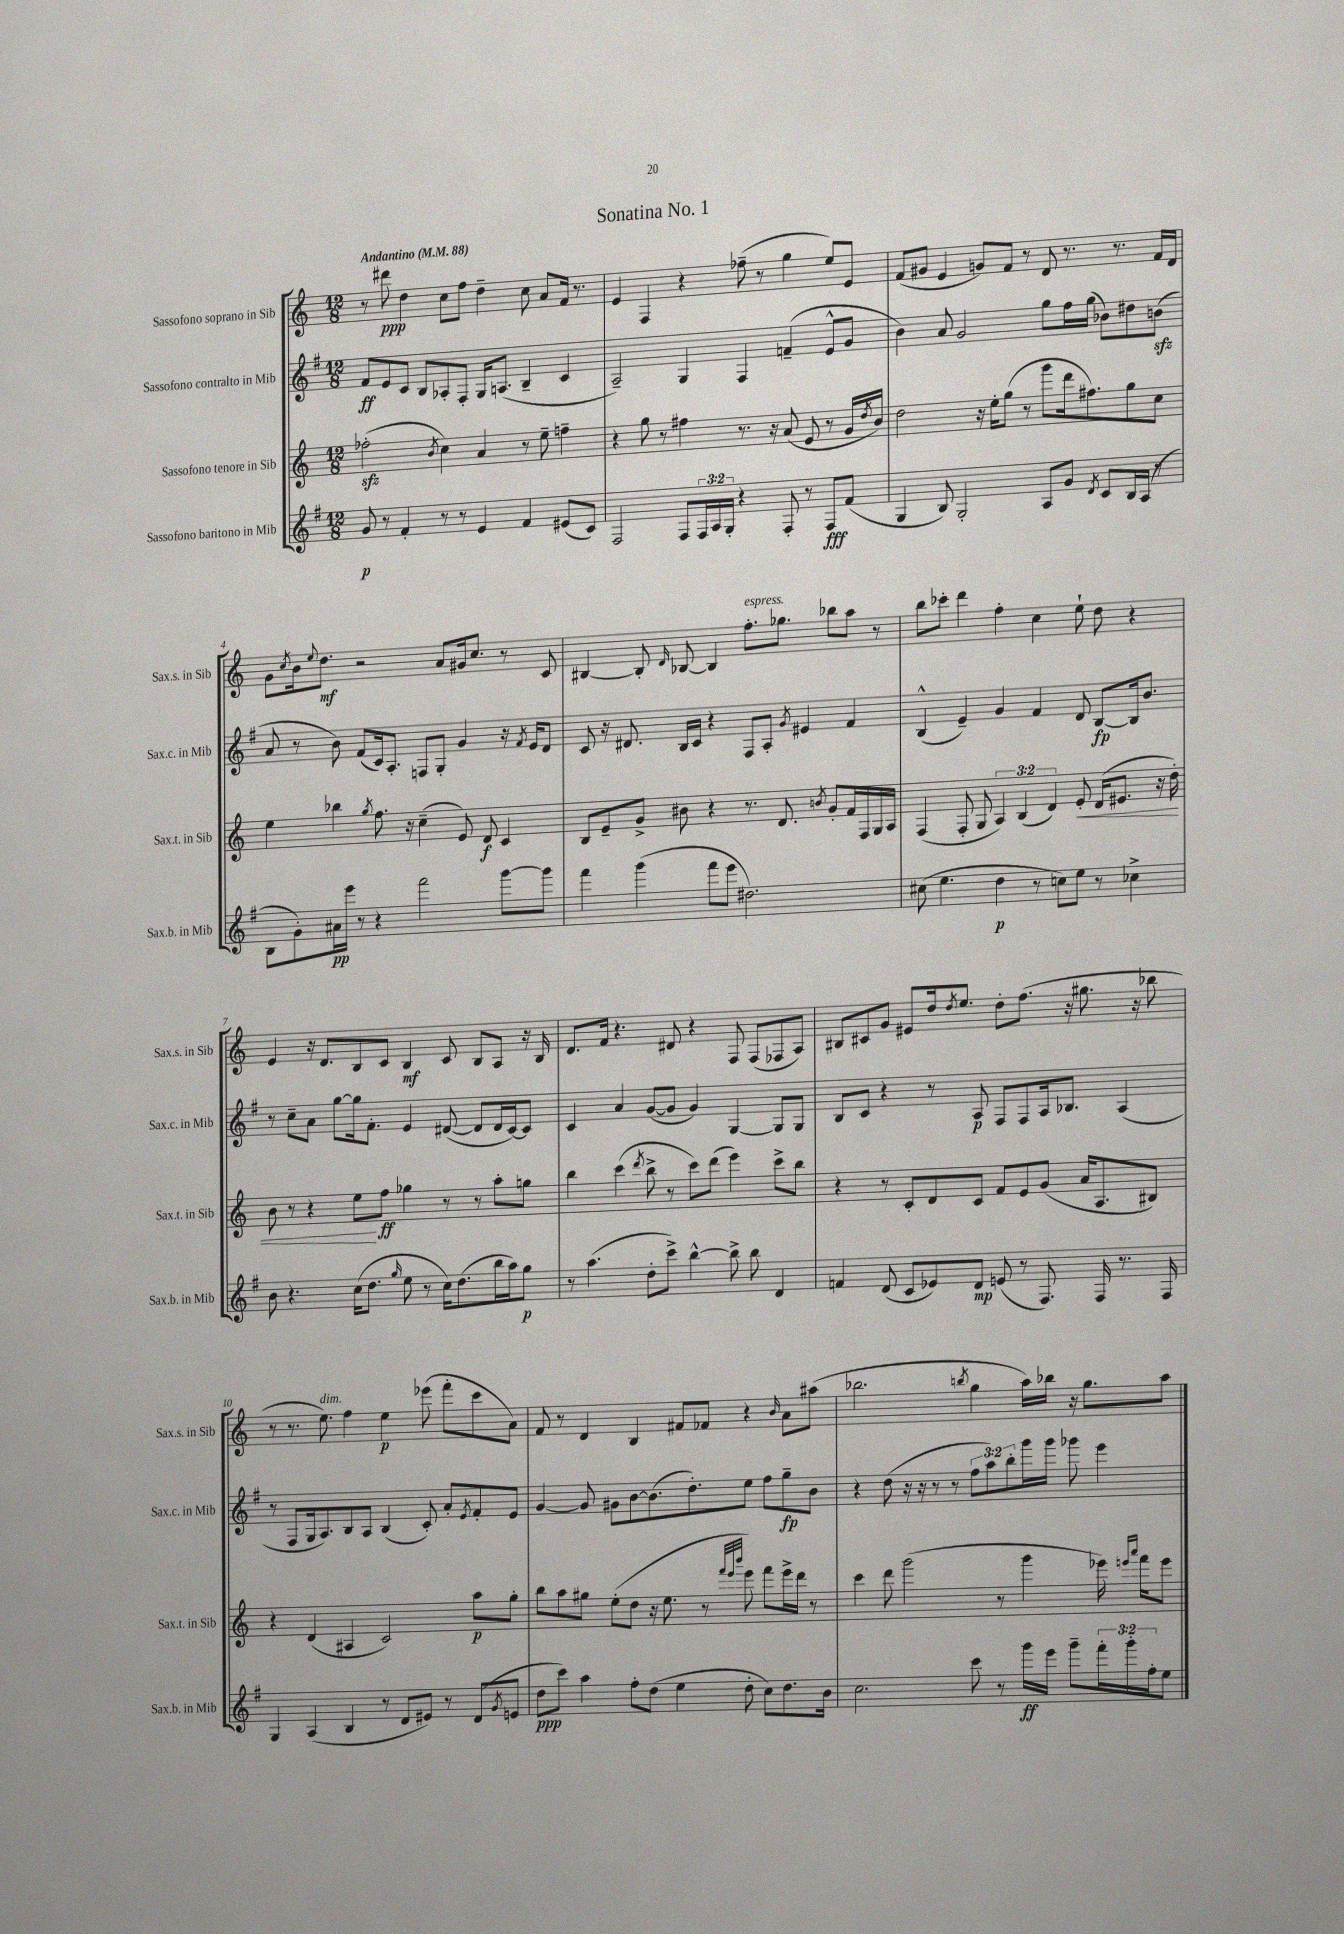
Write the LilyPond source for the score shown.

\header { title = "Sonatina No. 1" }
<<
\new StaffGroup <<
\new Staff = "s0" \with { instrumentName = "Sassofono soprano in Sib" shortInstrumentName = "Sax.s. in Sib" } {
    \clef treble \key c \major \numericTimeSignature \time 12/8 \tempo "Andantino" 4 = 88
    r8 dis'''8\ppp d''4 c''8 f''8 d''4-- c''8 a'8 f'16 r8. |
    e'4 f4 r4 fes''8--( r8 g''4 e''8) e'8 |
    f'8( gis'8 e'4 g'8) f'8 r8 d'8 r8. r8. f'16 d'16 |
    g'8 \acciaccatura { c''8 } b'16 \appoggiatura { e''8 } d''8.\mf r2 a'8 gis'16 c''8. r8 c'8 |
    bis4~ bis8-. \grace { d'16 } bes8~ bes4 f''8.-.^\markup { \italic "espress." } ges''8. bes''8 a''8 r8 |
    b''8 ces'''8-. d'''4 f''4-. c''4 e''8-! d''8 r4 |
    e'4 r16 d'8. b8 c'8 b4\mf c'8 b8 a8 r16 b16 |
    d'8. f'16 r4. dis'8 r4 f8 f8( fes8 a8) |
    bis8 cis'8 g'8 eis'8 d''16 \acciaccatura { d''8 } e''8. d''8-. f''8.( r16 gis''8. r16 bes''8 |
    r8 r8. e''8.^\markup { \italic "dim." }) f''4 e''4\p ees'''8( f'''8-. c'''8 a'8) |
    f'8 r8 d'4 b4 fis'8 fes'8 r4 \grace { b'16 } a'8 ais''8( |
    bes''2. \acciaccatura { b''8 } g''4 a''16) bes''16 r16 g''8. a''8 \bar "|." |
}
\new Staff = "s1" \with { instrumentName = "Sassofono contralto in Mib" shortInstrumentName = "Sax.c. in Mib" } {
    \clef treble \key g \major \numericTimeSignature \time 12/8 \override Staff.TupletNumber.text = #tuplet-number::calc-fraction-text
    fis'8\ff e'8 c'8 b8 aes8-. fis8-. g16 a8.( b4-- c'4 |
    a2--) g4 fis4 f'4--( e'8-^ g'8 |
    b'4) a'8 g'2 g''8 fis''16 g''16( bes'8) dis''8 b'8\sfz( |
    a'8 r8 b'8) fis'8( c'16) a8.-. f8 g8-. g'4 r16 \acciaccatura { fis'8 } e'16 d'8 |
    c'8 r16 dis'8. b16 c'16 r4 fis8 a8-. \acciaccatura { g'8 } eis'4 fis'4 |
    b4-^( e'4--) g'4 fis'4 d'8 b8~\fp b16 b'8. |
    r8 c''8-- a'8 g''8~ g''16 fis'8.-. e'4 dis'8~( dis'8 dis'16 c'16~) c'8 |
    c'4 a'4 g'8~( g'8 g'4) g4~ g8 g8 |
    b8 c'8 r4 r8 a8\p fis8 fis8 a16 bes8. a4( |
    r8 fis8 g16 a8.) b8 a8 b4( c'8-.) a'8-. \acciaccatura { e'8 } fis'8-. e'8 |
    g'4~ g'8 gis'8 b'8~ b'8.( d''8.-.) e''8 fis''8 g''8--\fp b'8 |
    r4 d''8( r16 r16 r8 r8 \tuplet 3/2 { fis''8 a''8) b''8-. } g'''16 g'''16 ges'''8 e'''4 \bar "|." |
}
\new Staff = "s2" \with { instrumentName = "Sassofono tenore in Sib" shortInstrumentName = "Sax.t. in Sib" } {
    \clef treble \key c \major \numericTimeSignature \time 12/8 \override Staff.TupletNumber.text = #tuplet-number::calc-fraction-text
    fes''2-.\sfz( \acciaccatura { b'8 } c''4) a'4 r8 e''8-- f''4-- |
    r4 g''8 r8 fis''4 r8. r16 a'8( e'8 r8 g'16 \acciaccatura { d''8 } b'16) |
    d''2 r16 e''16-. g''8( r8 g'''8 d'''16 fis''8.) g''8 c''8 |
    e''4 bes''4 \acciaccatura { g''8 } f''8. r16 c''4--( e'8) d'8\f c'4 |
    b8 e'8-- g'8-> bis'8 r4 r8. d'8. \acciaccatura { b'8 } g'8-. f'16 f16 g16 a16 |
    f4( f8-. g8 \tuplet 3/2 { a4) b4( d'4) } e'8-.\< d'16( eis'8. r16 d''16-.) |
    b'8 r8 r4 e''8\! f''8\ff ges''4 r8 r8 a''8-. g''8 |
    b''4 c'''4( \acciaccatura { d'''8 } b''8-> r8 c'''8) d'''8( e'''4) c'''8-> b''8 |
    r4 r8 c'8-. d'8 c'8 f'8 e'8 g'8( a'16 a8. bis8) |
    r4 d'4( ais4 c'2) a''8\p g''8-. |
    b''8 a''8 gis''8 e''8-.( d''8 r16 e''8. r8 \grace { f'''32 e'''32 b'''32 } e'''8) f'''8 e'''16-> d'''16 r8 |
    c'''4 d'''8 g'''2( r8 g'''4 ees'''16) \grace { e'''16 a'''16 } f'''16 e'''8 \bar "|." |
}
\new Staff = "s3" \with { instrumentName = "Sassofono baritono in Mib" shortInstrumentName = "Sax.b. in Mib" } {
    \clef treble \key g \major \numericTimeSignature \time 12/8 \override Staff.TupletNumber.text = #tuplet-number::calc-fraction-text
    g'8\p r8 fis'4-. r8 r8 e'4 fis'4 eis'8( c'8) |
    fis2 fis8 \tuplet 3/2 { fis16 a16 g16-. } r4 fis8-. r8 fis8\fff fis'8( |
    g4 b8) g2-. a8 g'8 \acciaccatura { d'8 } c'8 b16 a16( r8 |
    b8 g'8-.) ais'16\pp e'''16 r8 r4 fis'''2 g'''8~ g'''8 |
    fis'''4 g'''4( fis'''8 e'''8 dis''2.) |
    cis''8( e''4. d''4\p r8 c''8) e''8 r8 ces''4-> |
    b'8 r4. c''16( d''8. \grace { g''16 } e''8 r8 c''16) d''8.( b''16 a''16) g''8\p |
    r8 a''4.( d''8-. c'''8->) b''4~-^ b''8-> b''8 d'4 |
    f'4 d'8( c'8 ees'8) d'8\mp e'8( r8 fis8.) fis16 r8. fis16 |
    g4 a4( b4 r8 d'8 eis'8) r8 d'8( \acciaccatura { g'8 } e'8 |
    d''8\ppp c'''8) a''4 fis''8-. d''8( e''4 d''8-. c''8) d''8. b'16 |
    c''2. c'''8 r8 g'''16\ff e'''16 g'''8-- \tuplet 3/2 { fis'''16-. g'''16-. fis''16-. } e''8 \bar "|." |
}
>>
>>
